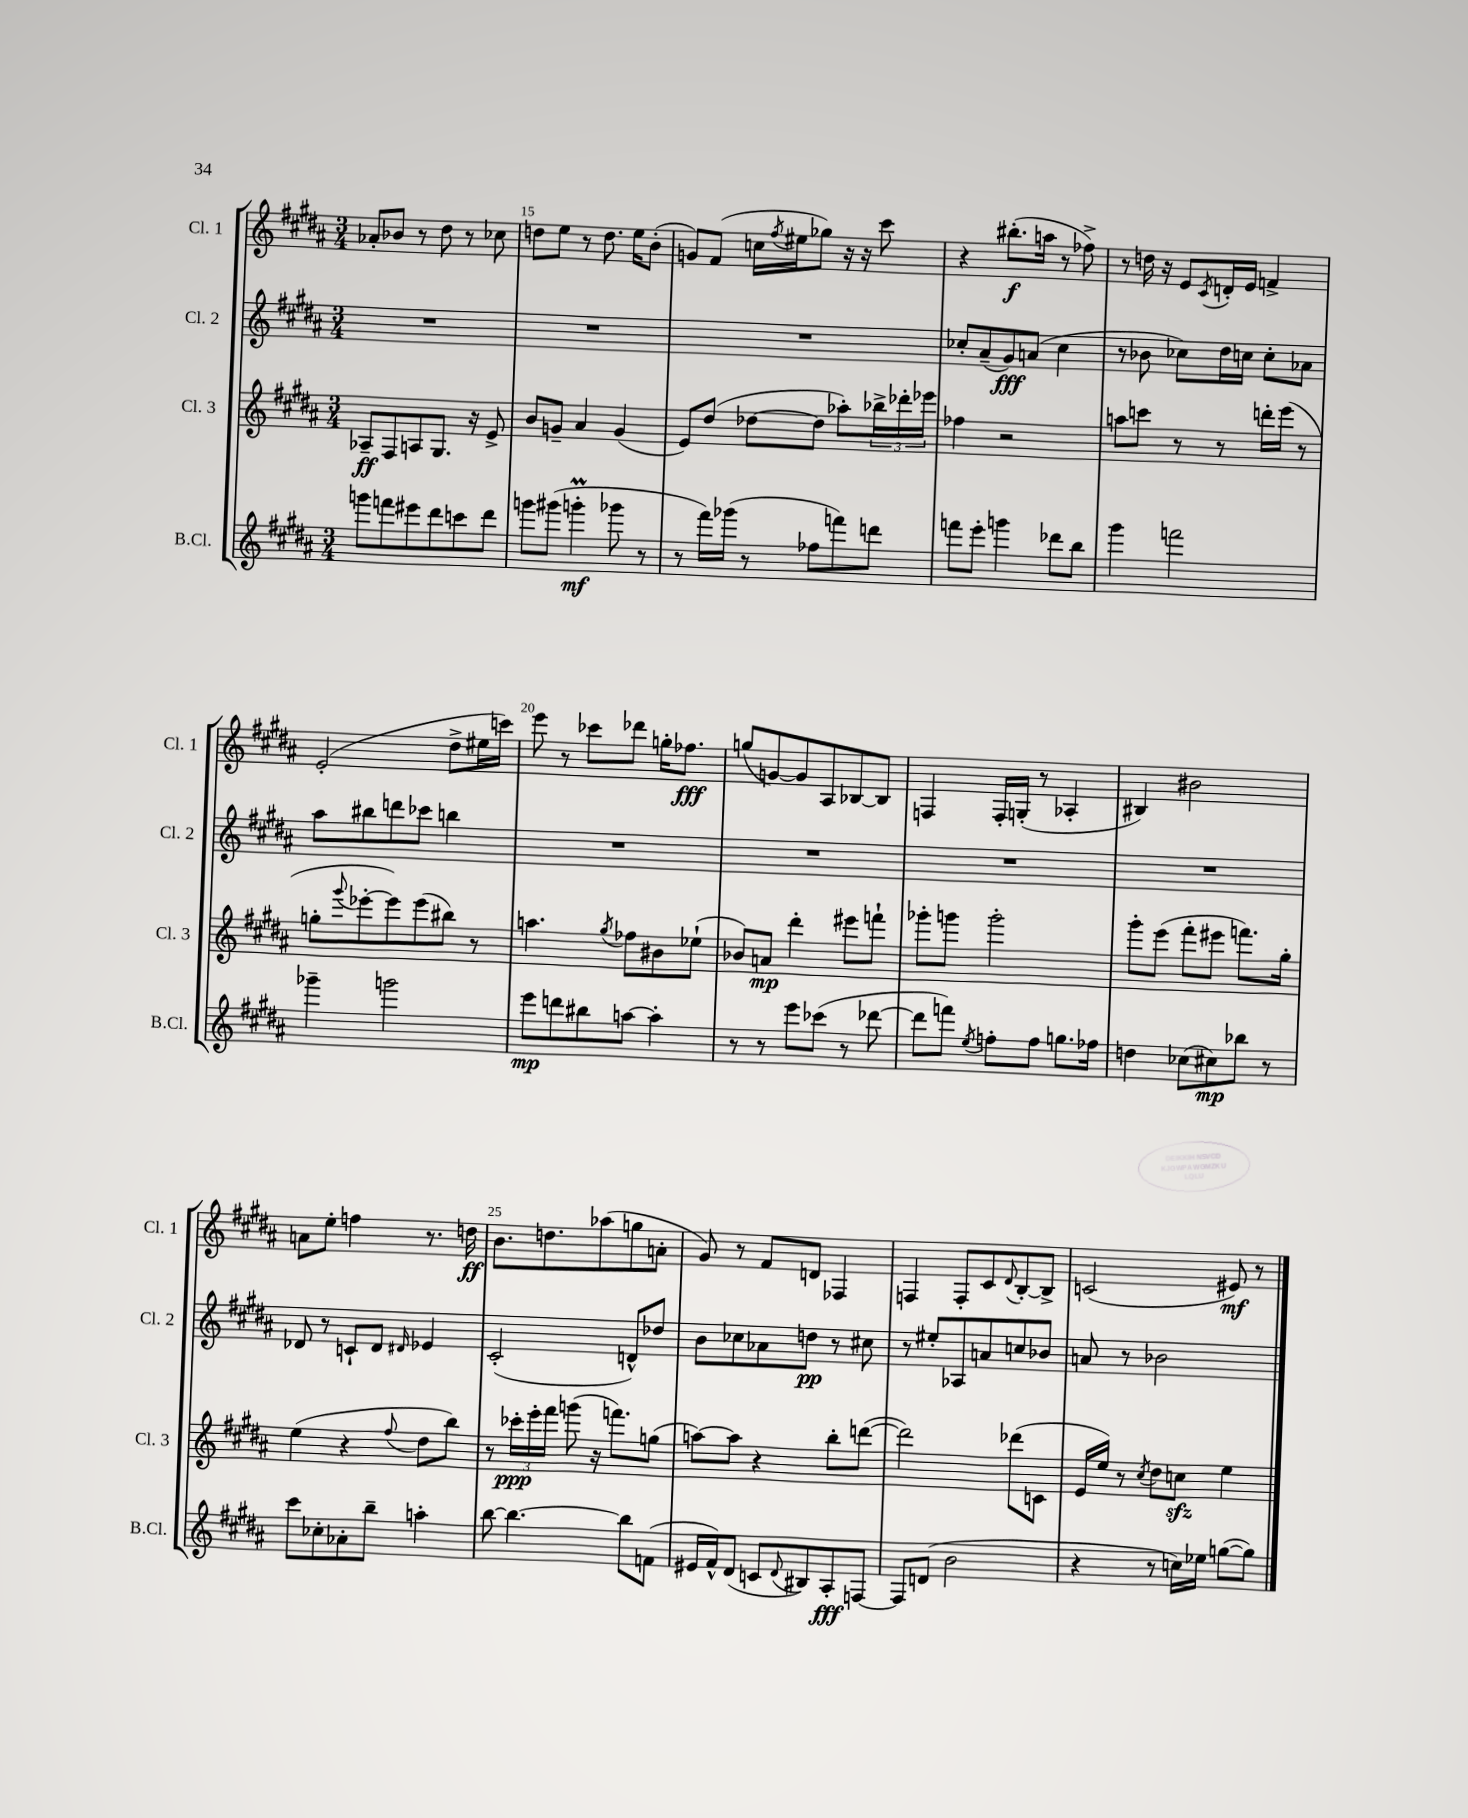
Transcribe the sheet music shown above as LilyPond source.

<<
\new StaffGroup <<
\new Staff = "s0" \with { instrumentName = "Cl. 1" shortInstrumentName = "Cl. 1" } {
    \clef treble \key b \major \numericTimeSignature \time 3/4
    aes'8-. bes'8 r8 dis''8 r8 ces''8 |
    d''8 e''8 r8 d''8. e''16 b'8-.( |
    g'8) fis'8( c''16 \acciaccatura { fis''8 } eis''16 ges''8) r16 r16 cis'''8 |
    r4 bis''8.-.\f( a''16 r8 fes''8->) |
    r8 d''16 r16 e'8 \acciaccatura { cis'8 } d'16-. e'16 f'4-> |
    e'2-.( dis''8-> eis''16 c'''16) |
    e'''8 r8 ces'''8 des'''8 g''16-. fes''8.\fff |
    g''8( g'8~) g'8 ais8 bes8~ bes8 |
    f4 f16-. g16-.( r8 aes4-. |
    bis4) bis'2 |
    a'8 e''8-. f''4 r8. d''16\ff |
    b'8. d''8. aes''8( g''8 a'8-. |
    gis'8) r8 fis'8 d'8 fes4 |
    f4 f8-. cis'8 \appoggiatura { dis'8 } b8~-. b8-> |
    c'2( eis'8\mf) r8 \bar "|." |
}
\new Staff = "s1" \with { instrumentName = "Cl. 2" shortInstrumentName = "Cl. 2" } {
    \clef treble \key b \major \numericTimeSignature \time 3/4
    R2. |
    R2. |
    R2. |
    ces''8-. ais'8--( gis'8\fff) a'8( ces''4 |
    r8 bes'8 ces''8) dis''16 c''16 c''8-. aes'8 |
    ais''8 bis''8 d'''8 ces'''8 b''4 |
    R2. |
    R2. |
    R2. |
    R2. |
    des'8 r8 c'8-! des'8 \grace { dis'16 } ees'4 |
    cis'2-.( d'8-^) des''8 |
    b'8 ces''8 aes'8 d''8\pp r8 cis''8 |
    r8 eis''8-. aes8 a'8 c''8 bes'8 |
    a'8 r8 bes'2 \bar "|." |
}
\new Staff = "s2" \with { instrumentName = "Cl. 3" shortInstrumentName = "Cl. 3" } {
    \clef treble \key b \major \numericTimeSignature \time 3/4
    aes8--\ff fis8 a8 gis8. r16 e'8-> |
    b'8 g'8-- ais'4 g'4( |
    e'8) dis''8( des''8~ des''8 aes''8-.) \tuplet 3/2 { bes''16-> des'''16-. ees'''16 } |
    fes''4 r2 |
    a''8 c'''8 r8 r8 d'''16-. e'''16( r8 |
    g''8-. \appoggiatura { gis'''8 } ees'''8~-. ees'''8) ees'''8( bis''8) r8 |
    a''4. \acciaccatura { gis''8 } fes''8 bis'8 ees''8-!( |
    bes'8) a'8\mp dis'''4-. eis'''8 f'''8-! |
    ges'''8-. g'''8 g'''2-. |
    gis'''8-. e'''8( fis'''8-. eis'''8 f'''8.) gis''16-. |
    e''4( r4 \appoggiatura { fis''8 } dis''8 b''8) |
    r8 \tuplet 3/2 { ces'''16-.\ppp e'''16-. fis'''16 } g'''8( r16 f'''8.) g''8( |
    a''8~) a''8 r4 b''8-. d'''8~( |
    d'''2) des'''8( c'8 |
    e'16 e''16) r8 \acciaccatura { cis''8 } dis''8 c''8\sfz e''4 \bar "|." |
}
\new Staff = "s3" \with { instrumentName = "B.Cl." shortInstrumentName = "B.Cl." } {
    \clef treble \key b \major \numericTimeSignature \time 3/4
    g'''8 f'''8 eis'''8 dis'''8 c'''8 dis'''8 |
    g'''8 gis'''8( g'''4-.\prall\mf ges'''8 r8 |
    r8 fis'''16) ges'''16( r8 fes''8 f'''8) d'''8 |
    f'''8 e'''8-. g'''4 des'''8 b''8 |
    gis'''4 f'''2 |
    ges'''4-- g'''2 |
    e'''8\mp d'''8 bis''8 a''8~ a''4-. |
    r8 r8 e'''8 ces'''8( r8 des'''8~ |
    des'''8 f'''8) \acciaccatura { e''8 } f''8-. f''8 g''8. fes''16 |
    d''4 ces''8( cis''8\mp) bes''8 r8 |
    cis'''8 ces''8-. aes'8-. b''8-- a''4-. |
    b''8~ b''4.~ b''8 f'8( |
    eis'16 fis'16-^) dis'8( c'8 \appoggiatura { dis'8 } bis8) ais8-.\fff f8~ |
    f8 d'8( b'2 |
    r4 r8 c''16) ees''16 g''8~( g''8) \bar "|." |
}
>>
>>
\layout { \context { \Score currentBarNumber = #14 \override BarNumber.break-visibility = ##(#f #t #t) barNumberVisibility = #(every-nth-bar-number-visible 5) } }
